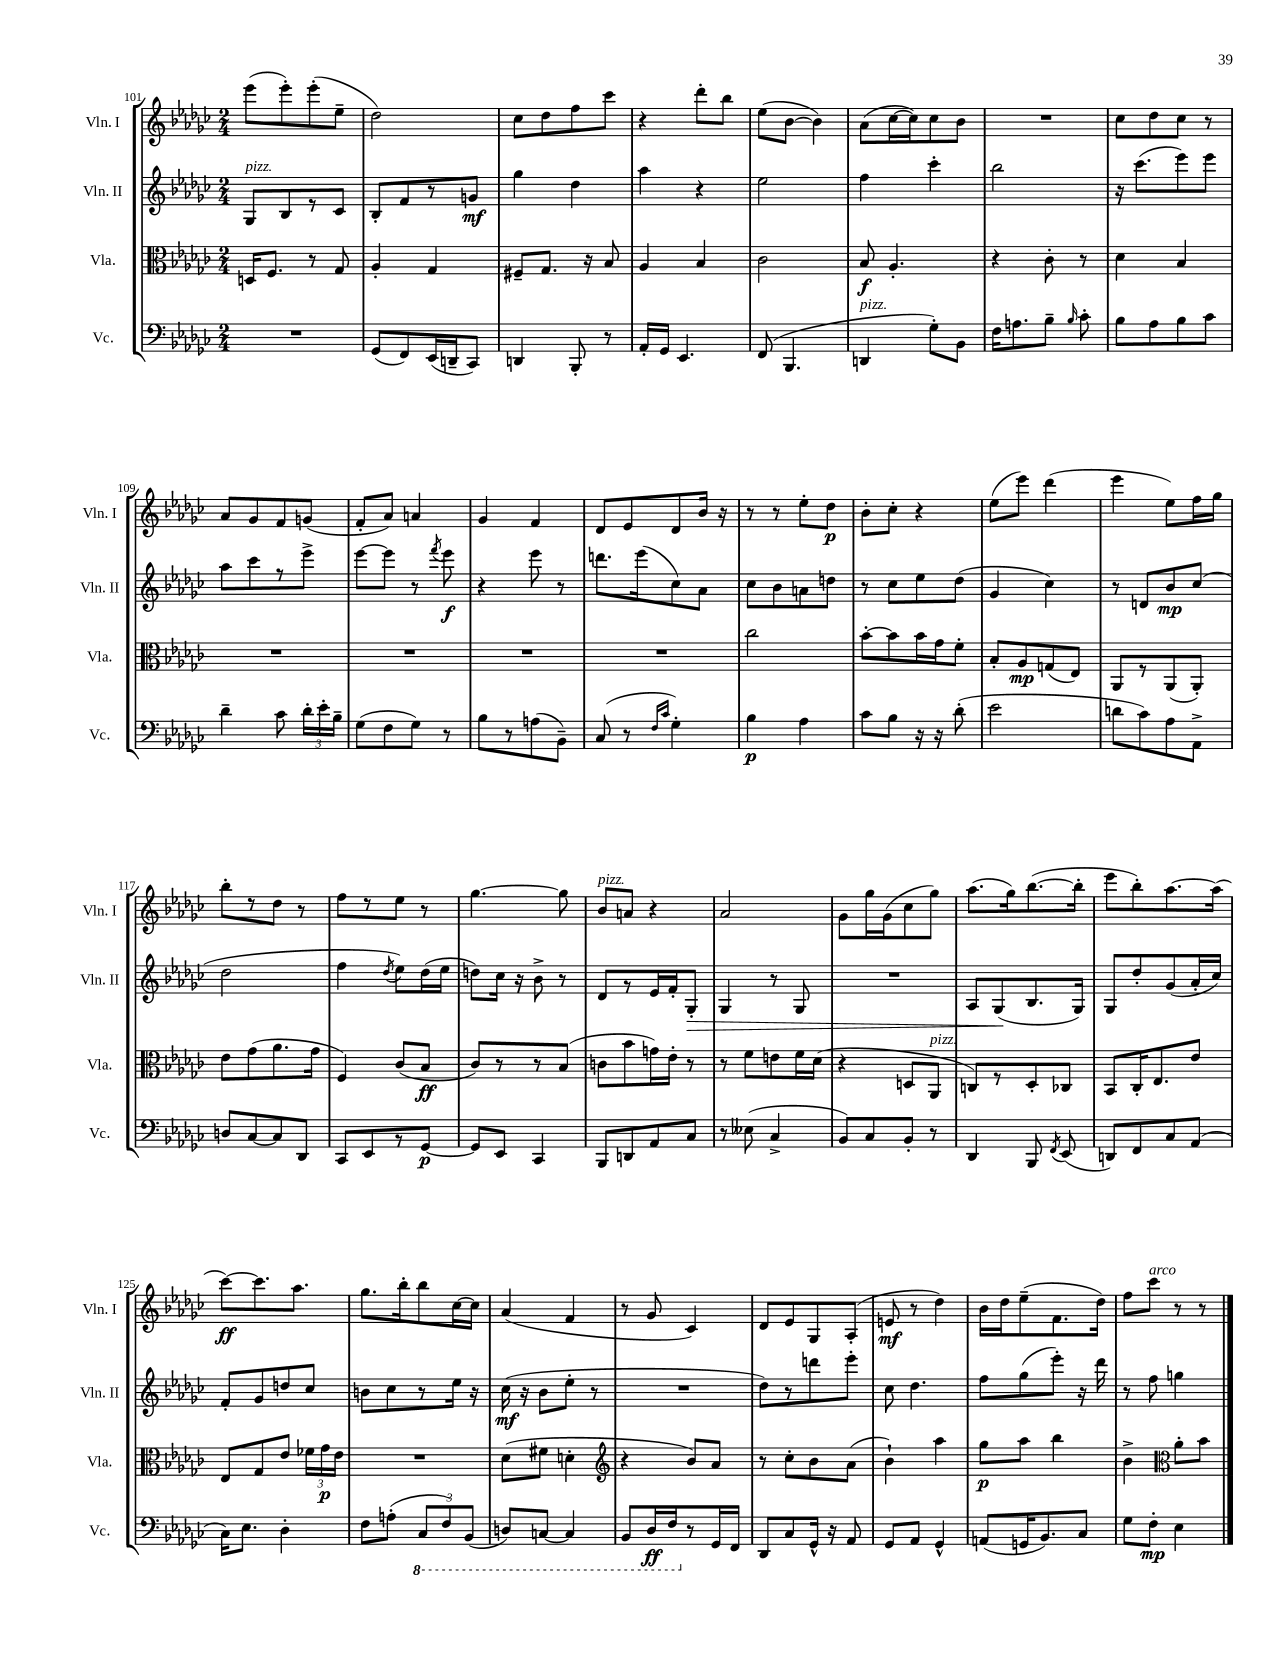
<<
\new StaffGroup <<
\new Staff = "s0" \with { instrumentName = "Vln. I" shortInstrumentName = "Vln. I" } {
    \clef treble \key ges \major \numericTimeSignature \time 2/4
    \autoBeamOff ees'''8[( ees'''8-.) ees'''8-.( ees''8]-- |
    des''2) |
    ces''8[ des''8 f''8 ces'''8] |
    r4 des'''8[-. bes''8] |
    ees''8[( bes'8]~ bes'4) |
    aes'8[( ces''16~ ces''16) ces''8 bes'8] |
    R2 |
    ces''8[ des''8 ces''8] r8 |
    aes'8[ ges'8 f'8 g'8]( |
    f'8[-. aes'8]) a'4 |
    ges'4 f'4 |
    des'8[ ees'8 des'8 bes'16] r16 |
    r8 r8 ees''8[-. des''8]\p |
    bes'8[-. ces''8]-. r4 |
    ees''8[( ees'''8]) des'''4( |
    ees'''4 ees''8[) f''16 ges''16] |
    bes''8[-. r8 des''8] r8 |
    f''8[ r8 ees''8] r8 |
    ges''4.~ ges''8 |
    bes'8[^\markup { \italic "pizz." } a'8] r4 |
    aes'2 |
    ges'8[ ges''16 ges'16( ces''8 ges''8]) |
    aes''8.[( ges''16) bes''8.~( bes''16]-. |
    ees'''8[ bes''8-.) aes''8.~ aes''16]( |
    ces'''8[~\ff) ces'''8. aes''8.] |
    ges''8.[ bes''16-. bes''8 ces''16~ ces''16] |
    aes'4( f'4 |
    r8 ges'8 ces'4) |
    des'8[ ees'8 ges8 aes8]-.( |
    e'8\mf r8 des''4) |
    bes'16[ des''16 ees''8--( f'8. des''16]) |
    f''8[ ces'''8]^\markup { \italic "arco" } r8 r8 \bar "|." |
}
\new Staff = "s1" \with { instrumentName = "Vln. II" shortInstrumentName = "Vln. II" } {
    \clef treble \key ges \major \numericTimeSignature \time 2/4
    \autoBeamOff ges8[^\markup { \italic "pizz." } bes8 r8 ces'8] |
    bes8[-. f'8 r8 g'8]\mf |
    ges''4 des''4 |
    aes''4 r4 |
    ees''2 |
    f''4 ces'''4-. |
    bes''2 |
    r16 ces'''8.[( ees'''8) ees'''8] |
    aes''8[ ces'''8 r8 ees'''8]-> |
    ees'''8[~ ees'''8] r8 \acciaccatura { f'''8 } ees'''8\f |
    r4 ees'''8 r8 |
    d'''8.[ ees'''16( ces''8) aes'8] |
    ces''8[ bes'8 a'8 d''8] |
    r8 ces''8[ ees''8 des''8]( |
    ges'4 ces''4) |
    r8 d'8[ bes'8\mp ces''8]( |
    des''2 |
    f''4 \acciaccatura { des''8 } ees''8[) des''16( ees''16] |
    d''8[) ces''16] r16 bes'8-> r8 |
    des'8[ r8 ees'16 f'16-. ges8]-.\> |
    ges4 r8 ges8 |
    R2 |
    aes8[ ges8\!( bes8. ges16]) |
    ges8[ des''8-. ges'8( aes'16-. ces''16]) |
    f'8[-. ges'8 d''8 ces''8] |
    b'8[ ces''8 r8 ees''16] r16 |
    ces''16\mf( r16 bes'8[ ees''8]-. r8 |
    R2 |
    des''8[) r8 d'''8 ees'''8]-. |
    ces''8 des''4. |
    f''8[ ges''8( ees'''8]-.) r16 des'''16 |
    r8 f''8 g''4 \bar "|." |
}
\new Staff = "s2" \with { instrumentName = "Vla." shortInstrumentName = "Vla." } {
    \clef alto \key ges \major \numericTimeSignature \time 2/4
    \autoBeamOff d16[ f8.] r8 ges8 |
    aes4-. ges4 |
    fis8[-- ges8.] r16 bes8 |
    aes4 bes4 |
    ces'2 |
    bes8\f aes4.-. |
    r4 ces'8-. r8 |
    des'4 bes4 |
    R2 |
    R2 |
    R2 |
    R2 |
    ces''2 |
    bes'8[~-. bes'8 bes'16 ges'16 f'8]-. |
    bes8[-. aes8\mp g8( ees8]) |
    aes,8[ r8 aes,8( aes,8]-.) |
    ees'8[ ges'8( aes'8. ges'16] |
    f4) ces'8[( bes8]\ff |
    ces'8[) r8 r8 bes8]( |
    c'8[ bes'8 g'16) ees'16]-. r8 |
    r8 f'8[ e'8 f'16 des'16]( |
    r4 d8[ aes,8]^\markup { \italic "pizz." } |
    c8[) r8 des8-. ces8] |
    bes,8[ ces16-. ees8. ees'8] |
    ees8[ ges8 ees'8] \tuplet 3/2 { fes'16[ ges'16\p ees'16] } |
    R2 |
    des'8[( fis'8] d'4-. |
    \clef treble r4 bes'8[) aes'8] |
    r8 ces''8[-. bes'8 aes'8]( |
    bes'4-!) aes''4 |
    ges''8[\p aes''8] bes''4 |
    bes'4-> \clef alto aes'8[-. bes'8] \bar "|." |
}
\new Staff = "s3" \with { instrumentName = "Vc." shortInstrumentName = "Vc." } {
    \clef bass \key ges \major \numericTimeSignature \time 2/4
    \autoBeamOff R2 |
    ges,8[( f,8) ees,16( d,16-- ces,8]) |
    d,4 bes,,8-. r8 |
    aes,16[-. ges,16] ees,4. |
    f,8( bes,,4. |
    d,4^\markup { \italic "pizz." } ges8[-.) bes,8] |
    f16[ a8. bes8]-- \grace { bes16 } ces'8-. |
    bes8[ aes8 bes8 ces'8] |
    des'4-- ces'8 \tuplet 3/2 { des'16[-. ees'16-. bes16]-- } |
    ges8[( f8 ges8]) r8 |
    bes8[ r8 a8( bes,8]--) |
    ces8( r8 \grace { f16[ ces'16] } ges4-.) |
    bes4\p aes4 |
    ces'8[ bes8] r16 r16 des'8-.( |
    ees'2 |
    d'8[ ces'8) aes8 aes,8]-> |
    d8[ ces8~ ces8 des,8] |
    ces,8[ ees,8 r8 ges,8]~\p |
    ges,8[ ees,8] ces,4 |
    bes,,8[ d,8 aes,8 ces8] |
    r8 eeses8( ces4-> |
    bes,8[) ces8 bes,8]-. r8 |
    des,4 bes,,8 \acciaccatura { f,8 } ees,8( |
    d,8[) f,8 ces8 aes,8]( |
    ces16[) ees8.] des4-. |
    f8[ a8]-.( \tuplet 3/2 { \ottava #-1 ces,8[ f,8) bes,,8]( } |
    d,8[) c,8]~ c,4 |
    bes,,8[ des,16\ff f,16 \ottava #0 r8 ges,16 f,16] |
    des,8[ ces8 ges,16]-^ r16 aes,8 |
    ges,8[ aes,8] ges,4-^ |
    a,8[( g,16 bes,8.) ces8] |
    ges8[ f8]-.\mp ees4 \bar "|." |
}
>>
>>
\layout { \context { \Score currentBarNumber = #101 } }
